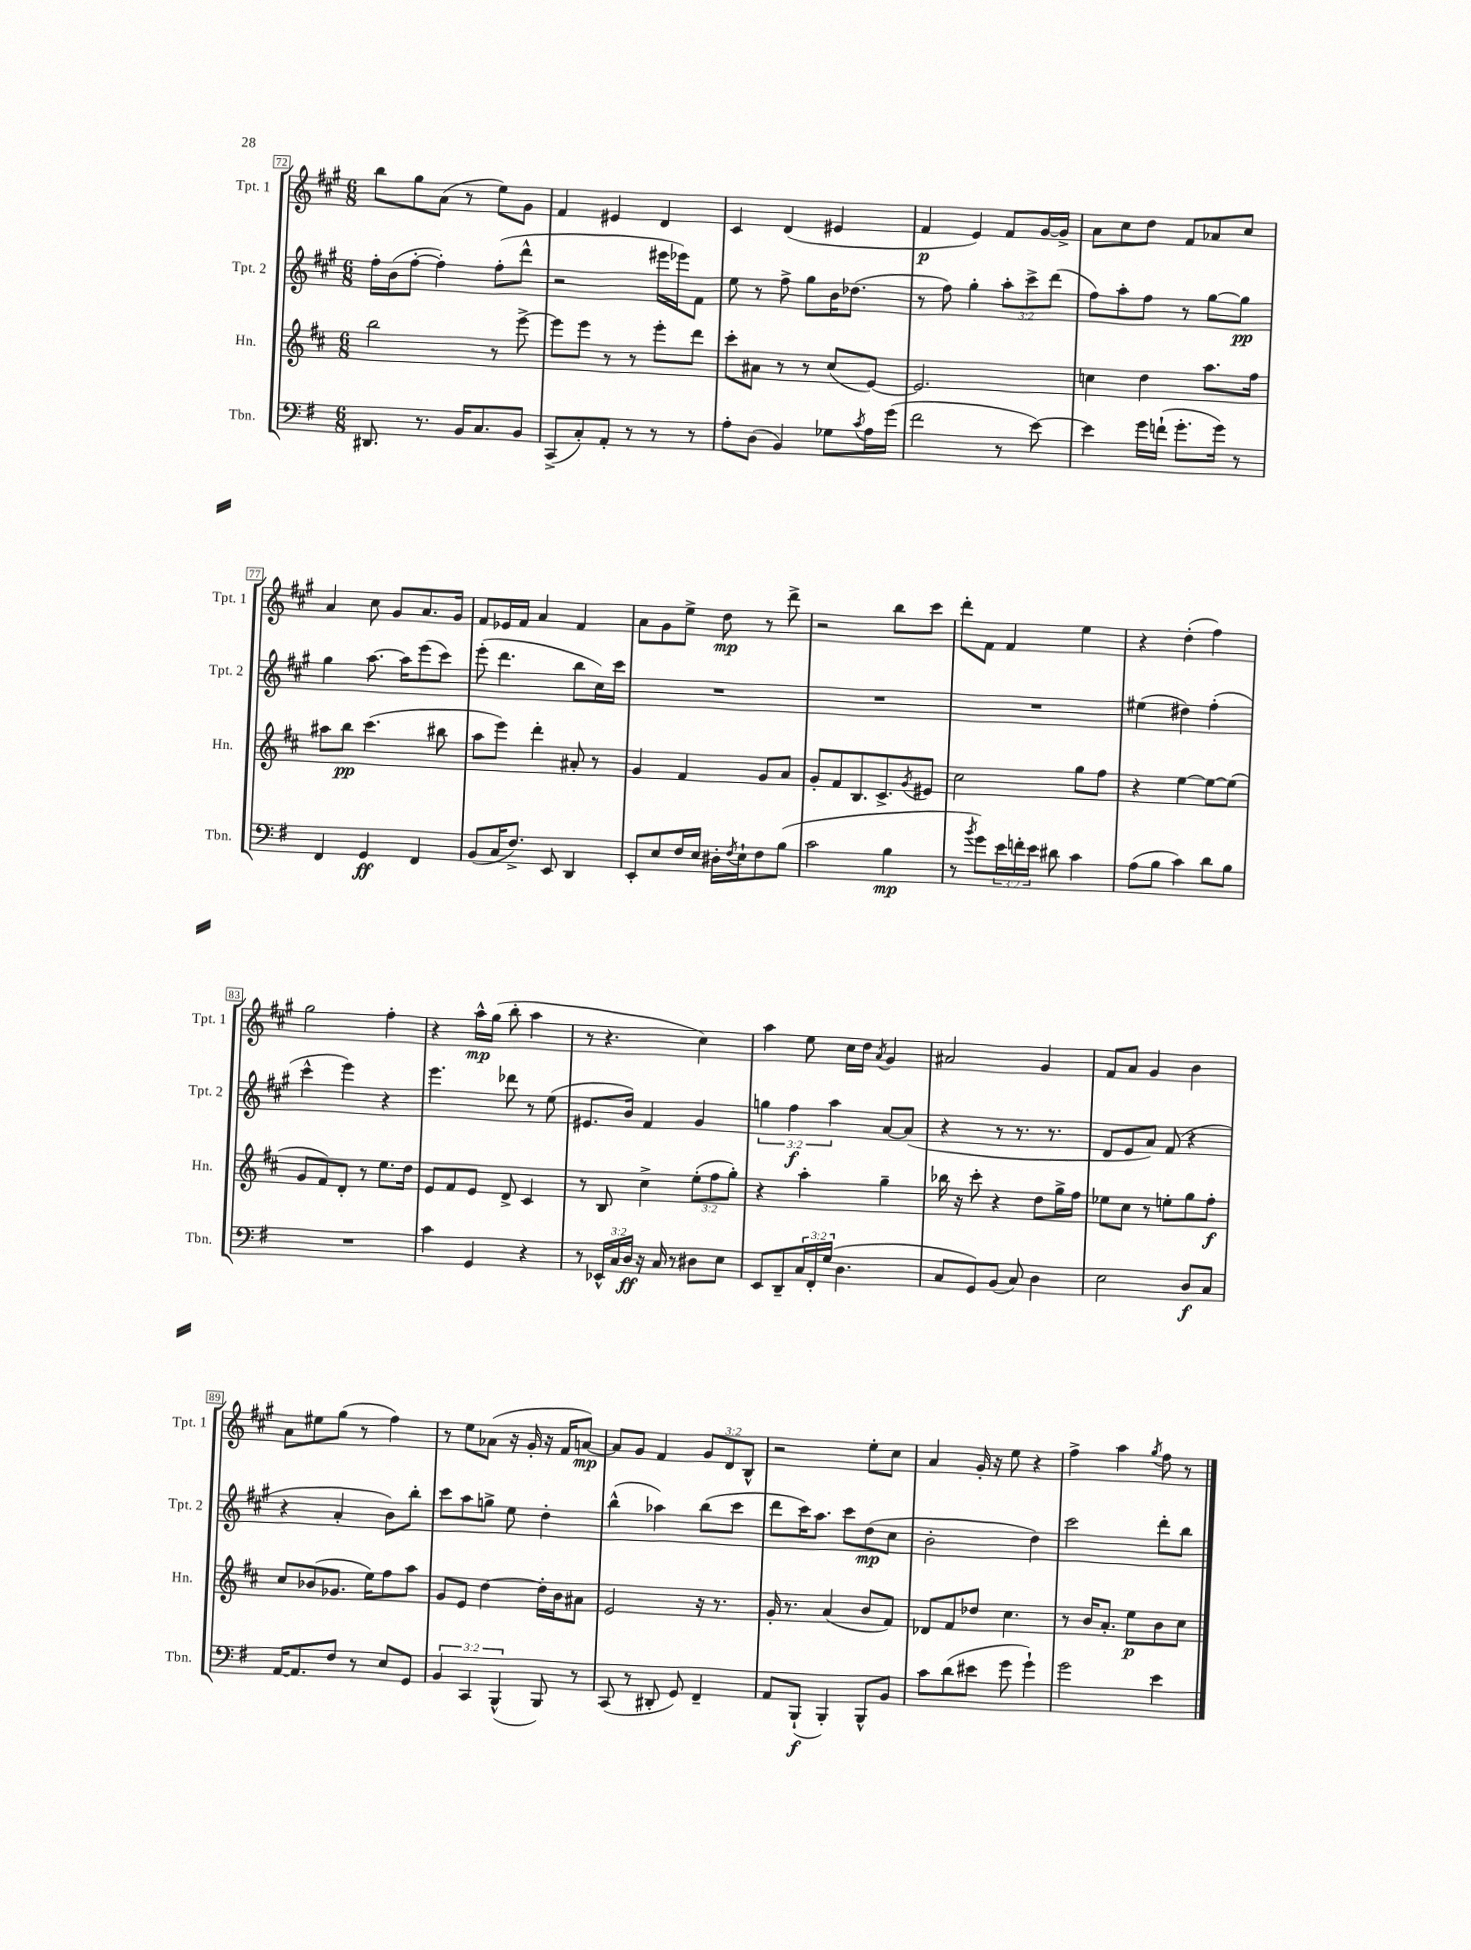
<<
\new StaffGroup <<
\new Staff = "s0" \with { instrumentName = "Tpt. 1" shortInstrumentName = "Tpt. 1" } {
    \clef treble \key a \major \numericTimeSignature \time 6/8 \override Staff.TupletNumber.text = #tuplet-number::calc-fraction-text
    b''8 gis''8 a'8( r8 e''8) gis'8 |
    fis'4 eis'4 d'4 |
    cis'4 d'4( eis'4 |
    fis'4\p e'4) fis'8 gis'16~ gis'16-> |
    a'8 cis''8 d''8 fis'8 aes'8 cis''8 |
    a'4 cis''8 gis'8 a'8. gis'16 |
    fis'8 ees'16 fis'16 a'4 fis'4 |
    a'8 gis'8 e''8-> d''8\mp r8 d'''8-> |
    r2 b''8 cis'''8 |
    d'''8-. fis'8 fis'4 e''4 |
    r4 d''4-.( fis''4) |
    gis''2 fis''4-. |
    r4 a''16-^\mp gis''16( b''8-. a''4 |
    r8 r4. cis''4) |
    a''4 e''8 cis''16 d''16 \acciaccatura { a'8 } gis'4 |
    ais'2 gis'4 |
    fis'8 a'8 gis'4 b'4 |
    a'8 eis''8 gis''8( r8 fis''4) |
    r8 e''8 aes'8( r16 gis'16-. r16 fis'16 a'8~\mp) |
    a'8 gis'8 fis'4 \tuplet 3/2 { gis'8 d'8 b8-^ } |
    r2 e''8-. cis''8 |
    a'4 gis'16-. r16 e''8 r4 |
    fis''4-> a''4 \acciaccatura { gis''8 } fis''8 r8 \bar "|." |
}
\new Staff = "s1" \with { instrumentName = "Tpt. 2" shortInstrumentName = "Tpt. 2" } {
    \clef treble \key a \major \numericTimeSignature \time 6/8 \override Staff.TupletNumber.text = #tuplet-number::calc-fraction-text
    fis''16-. b'16( fis''8~-. fis''4-.) fis''8-.( d'''8-^ |
    r2 eis'''16 ees'''16) fis'8 |
    e''8 r8 fis''8-> gis''8 b'16 des''8.( |
    r8 fis''8) gis''4-. \tuplet 3/2 { a''8-. cis'''8-> d'''8( } |
    fis''8) a''8-. fis''8 r8 gis''8~ gis''8\pp |
    gis''4 a''8.~ a''16 e'''8( cis'''8) |
    e'''8-.( d'''4. b''8 cis''16) cis'''16 |
    R2. |
    R2. |
    R2. |
    eis''4( dis''4) fis''4-.( |
    cis'''4-^ e'''4) r4 |
    e'''4. des'''8 r8 e''8( |
    eis'8. b'16) fis'4 gis'4 |
    \tuplet 3/2 { g''4 fis''4\f a''4 } a'8~ a'8( |
    r4 r8 r8. r8. |
    d'8 e'8 a'8) fis'8( r4 |
    r4 a'4-. b'8) b''8-. |
    cis'''8 a''8 g''8-> e''8 d''4-. |
    b''4-^( aes''4) b''8( cis'''8 |
    d'''8 cis'''16) a''8. cis'''8 d''8\mp( cis''8 |
    b'2-. d''4) |
    cis'''2 d'''8-. b''8 \bar "|." |
}
\new Staff = "s2" \with { instrumentName = "Hn." shortInstrumentName = "Hn." } {
    \clef treble \key d \major \numericTimeSignature \time 6/8 \override Staff.TupletNumber.text = #tuplet-number::calc-fraction-text
    b''2 r8 e'''8~-> |
    e'''8 e'''8 r8 r8 e'''8-. d'''8 |
    cis'''8-. ais'8 r8 r8 cis''8( e'8~) |
    e'2. |
    c''4 d''4 a''8. fis''16 |
    ais''8 b''8\pp cis'''4.( bis''8 |
    a''8 e'''8) d'''4-. ais'8-. r8 |
    g'4 fis'4 g'8 a'8 |
    g'8-. fis'8 b8. cis'8.-> \acciaccatura { g'8 } eis'8 |
    cis''2 g''8 fis''8 |
    r4 e''4~ e''8~ e''8( |
    g'8 fis'8) d'8-. r8 e''8. d''16 |
    e'8 fis'8 e'8 d'8-> cis'4 |
    r8 b8 cis''4-> \tuplet 3/2 { e''8-.( fis''8 g''8-.) } |
    r4 a''4-. g''4-- |
    bes''16 r16 cis'''8-. r4 d''8 g''16-> fis''16 |
    ees''8 cis''8 r8 e''8-. g''8 fis''8-.\f |
    cis''8 bes'8( ges'8. e''16) fis''8 a''8 |
    g'8 e'8 d''4~ d''16-. b'16 ais'8 |
    e'2 r16 r8. |
    g'16-. r8. a'4( b'8 fis'8) |
    des'8 fis'8 des''8 cis''4. |
    r8 b'16 a'8.-. e''8\p b'8 cis''8 \bar "|." |
}
\new Staff = "s3" \with { instrumentName = "Tbn." shortInstrumentName = "Tbn." } {
    \clef bass \key g \major \numericTimeSignature \time 6/8 \override Staff.TupletNumber.text = #tuplet-number::calc-fraction-text
    dis,8. r8. b,16 c8. b,8 |
    c,8->( c8-.) a,8-. r8 r8 r8 |
    a8-. d8( b,4) ges8 \acciaccatura { c'8 } a16 g'16( |
    fis'2 r8 e'8~) |
    e'4 g'16 f'16-!( g'8.-. g'16) r8 |
    fis,4 g,4\ff fis,4 |
    b,8( c16 fis8.->) e,8 d,4 |
    e,8-. e8 fis16 e16 dis16-. \acciaccatura { fis8 } e16-! fis8 b8( |
    c'2 b4\mp |
    r8 \acciaccatura { b'8 } g'8) \tuplet 3/2 { e'16 f'16-. e'16 } dis'8 c'4 |
    a8( b8 c'4) d'8 b8 |
    R2. |
    c'4 g,4 r4 |
    r8 \tuplet 3/2 { ees,16-^ c16 d16\ff } r16 c16 r8 dis8 e8 |
    e,8 d,8-- \tuplet 3/2 { c16 fis,16-. g16( } d4. |
    c8 g,8) b,8( c8) d4 |
    e2 d8\f c8 |
    a,16~ a,8. fis8 r8 e8 g,8 |
    \tuplet 3/2 { b,4 c,4 b,,4-^( } b,,8) r8 |
    c,8( r8 dis,8-. g,8) fis,4-- |
    a,8 b,,8-!\f( b,,4-.) b,,8-^ b,8 |
    c'8 d'8( eis'8 g'8 g'4-!) |
    g'2 e'4 \bar "|." |
}
>>
>>
\layout { \context { \Score currentBarNumber = #72 \override BarNumber.stencil = #(make-stencil-boxer 0.1 0.3 ly:text-interface::print) } }
